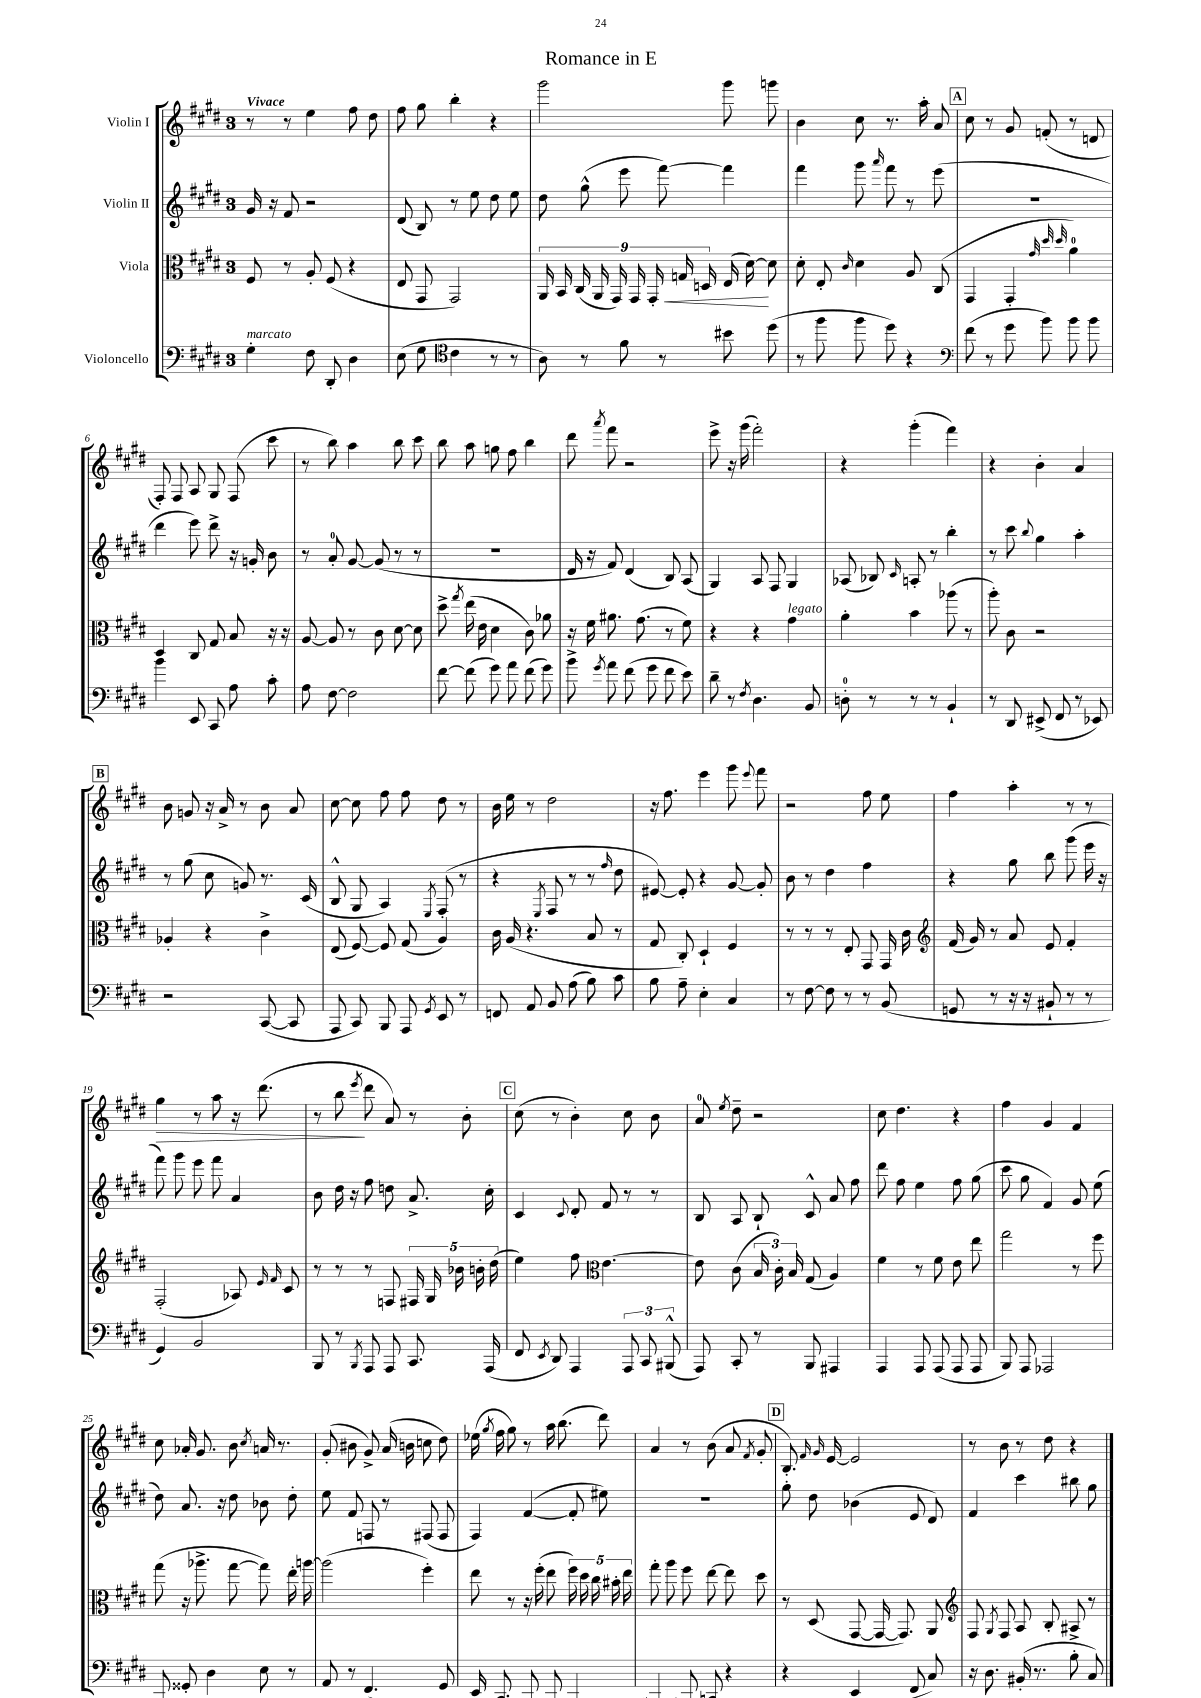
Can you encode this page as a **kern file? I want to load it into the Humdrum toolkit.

**kern	**kern	**kern	**kern
*staff4	*staff3	*staff2	*staff1
*clefF4	*clefC3	*clefG2	*clefG2
*k[f#c#g#d#]	*k[f#c#g#d#]	*k[f#c#g#d#]	*k[f#c#g#d#]
*M3/4	*M3/4	*M3/4	*M3/4
4G#'\	8F#/	16g#/	8r
.	.	16r	.
.	8r	8f#/	8r
8F#\	8A'/	2r	4ee\
8DD#'/	(8F#/	.	.
4D#\	4r	.	8ff#\
.	.	.	8dd#\
=	=	=	=
(8E\	8E/	(8d#/	8ff#\
8G#\	8GG#/	8B/)	8gg#\
*clefC4	*	*	*
4c#\	2GG#/)	8r	4bb'\
.	.	8ee\	.
8r	.	8dd#\	4r
8r	.	8ee\	.
=	=	=	=
8A\)	18AA/	8dd#\	2ggg#\
.	18BB/	.	.
.	(18C#/	.	.
8r	.	(8gg#^^\	.
.	18AA/	.	.
.	18GG#/)	.	.
8f#\	.	8eee\	.
.	18GG#/	.	.
.	18GG#'/	.	.
8r	.	[8fff#\)	.
.	18G/	.	.
.	18D/	.	.
8b#\	(16E/	4fff#\]	8ggg#\
.	[16d#\)	.	.
(8dd#\	8d#\]	.	8ggg\
=	=	=	=
8r	8d#'\	4fff#\	4b\
8ff#\	8E'/	.	.
.	16qqc#/	.	.
8ff#\	4d#\	8ggg#\	8cc#\
.	.	16qqaaa/	.
8dd#\)	.	8fff#\	8.r
4r	8A/	8r	.
.	.	.	16aa'\
.	(8C#/	(8eee\	8a/
=	=	=	=
*clefF4	*	*	*
(8f#\	4GG#/	2.r	8cc#\
8r	.	.	8r
8g#\	4GG#'/	.	8g#/
8b\)	.	.	(8f'/
.	32qqg#/	.	.
.	32qqdd#/	.	.
.	32qqdd#/	.	.
8b\	4a\)	.	8r
8b\	.	.	8d/
=	=	=	=
4b\	4D#/	4ddd#\	8F#'/)
.	.	.	8F#/
8EE/	8C#/	8eee\)	8A/
8CC#/	8G#/	8ddd#^\	8G#/
8A\	8B/	16r	(8F#/
.	.	16g'/	.
8c#'\	16r	8b\	8ccc#\
.	16r	.	.
=	=	=	=
8A\	[8A/	8r	8r
[8F#\	8A/]	8a'/	8bb\)
2F#\]	8r	[8g#/	4aa\
.	8c#\	(8g#/]	.
.	[8d#\	8r	8bb\
.	8d#\]	8r	8ccc#\
=	=	=	=
[8f#\	8dd#^\	2.r	8bb\
.	8qgg#/	.	.
(8f#\]	(16ee\	.	8aa\
.	16e\	.	.
8g#\)	4d#\	.	8gg\
8a\	.	.	8ff#\
(8f#\	8c#\)	.	4bb\
8g#\)	8a-\	.	.
=	=	=	=
8b^\	16r	16d#/	8ddd#\
.	16f#\	16r	.
8qg#/	.	.	8qaaa/
8a\	8.a#\	8f#/)	8fff#\
(8f#\	.	(4d#/	2r
.	(8.g#\	.	.
8g#\	.	.	.
8f#\	8r	8B/)	.
8e\)	8f#\)	(8A/	.
=	=	=	=
8d#~\	4r	4G#/)	8eee^\
8r	.	.	16r
.	.	.	(16ggg#\
8qF#/	.	.	.
4.D#\	4r	8A/	2fff#'\)
.	.	8F#/	.
.	4g#\	4G#/	.
8BB/	.	.	.
=	=	=	=
8D'\	4a'\	(8A-/	4r
8r	.	8B-/)	.
.	.	16qqc#/	.
8r	4b\	8A'/	(4ggg#'\
8r	.	8r	.
4BB`/	(8aa-\	4bb'\	4fff#\)
.	8r	.	.
=	=	=	=
8r	8aa'\)	8r	4r
8DD#/	8c#\	8ccc#\	.
.	.	8qqbb/	.
(8EE#^/	2r	4gg#\	4b'\
8FF#/	.	.	.
8r	.	4aa'\	4a/
8EE-/)	.	.	.
=	=	=	=
2r	4A-'/	8r	8b\
.	.	(8gg#\	8g/
.	4r	8cc#\	16r
.	.	.	16a^/
.	.	8g/)	8r
([8CC#/	4c#^\	8.r	8b\
8CC#/]	.	.	8a/
.	.	(16c#/	.
=	=	=	=
8AAA/	(8E/	8B^^/	[8cc#\
8CC#/)	[8F#/)	8G#/	8cc#\]
8BBB/	8F#/]	4A/)	8ff#\
8AAA/	(8G#/	.	8ff#\
8qGG#/	.	8qE/	.
8EE/	4A/)	(8F#'/	8dd#\
8r	.	8r	8r
=	=	=	=
8FF/	16c#\	4r	16b\
.	(16A/	.	16ee\
8AA/	4.r	.	8r
.	.	8qE/	.
8BB/	.	8F#/	2dd#\
(8A\	.	8r	.
8B\)	8B/	8r	.
.	.	16qqff#/	.
8c#\	8r	8dd#\	.
=	=	=	=
8B\	8G#/	[8e#/)	16r
.	.	.	8.ff#\
8A~\	8C#'/)	8e#'/]	.
4E'\	4D#`/	4r	4eee\
4C#/	4F#/	[8g#/	8ggg#\
.	.	.	8qqeee/
.	.	8g#'/]	8fff#\
=	=	=	=
8r	8r	8b\	2r
[8F#\	8r	8r	.
8F#\]	8r	4dd#\	.
8r	8E'/	.	.
8r	8GG#/	4ff#\	8ff#\
(8BB/	16GG#/	.	8ee\
.	16c#\	.	.
=	=	=	=
*	*clefG2	*	*
8GG/	(16f#/	4r	4ff#\
.	16g#/)	.	.
8r	8r	.	.
16r	8a/	8gg#\	4aa'\
16r	.	.	.
8BB#`/	8e/	8bb\	.
8r	4f#'/	(8ggg#\	8r
8r	.	16eee\	8r
.	.	16r	.
=	=	=	=
4GG#/)	(2F#'/	8fff#\)	4gg#\
.	.	8ggg#\	.
2BB/	.	8eee\	8r
.	.	8fff#\	8aa\
.	8A-/)	4a/	16r
.	.	.	(8.ddd#\
.	16qqe/	.	.
.	16qqf#/	.	.
.	8c#/	.	.
=	=	=	=
8BBB/	8r	8b\	8r
8r	8r	16dd#\	8bb\
.	.	16r	.
8qBBB/	.	.	8qeee/
8AAA/	8r	8ff#\	8ddd#\
8AAA/	8F/	8dd\	8a/)
8.CC#/	20F#/	8.a^/	8r
.	20G#/	.	.
.	20b-\	.	.
.	.	.	8b'\
.	20b'\	.	.
(16AAA/	.	16cc#'\	.
.	(20dd#\	.	.
=	=	=	=
8FF#/	4ee\)	4c#/	(8cc#\
8qEE/	.	.	.
8DD#/)	.	.	8r
.	.	8qqc#/	.
4AAA/	8ff#\	8d#'/	4b'\)
*	*clefC3	*	*
.	[4.e\	8f#/	.
12AAA/	.	8r	8cc#\
12CC#/	.	.	.
.	.	8r	8b\
(12BBB#^^/	.	.	.
=	=	=	=
8AAA/)	8e\]	8B/	8a/
.	.	.	8qee/
8CC#'/	(8c#\	8A/	8dd#~\
8r	24B/	8B`/	2r
.	24c#'\)	.	.
.	24B/	.	.
8BBB/	(8G#/	8c#^^/	.
4AAA#/	4A/)	8a/	.
.	.	8ff#\	.
=	=	=	=
4AAA/	4f#\	8ddd#\	8cc#\
.	.	8ff#\	4.dd#\
8AAA/	8r	4ee\	.
(8AAA/	8f#\	.	.
8AAA/	8e\	8ff#\	4r
8AAA/	8ee\	(8gg#\	.
=	=	=	=
8BBB/)	2gg#\	8ccc#\	4ff#\
8AAA/	.	8gg#\	.
2AAA-/	.	4f#/)	4g#/
.	8r	8g#/	4f#/
.	8ff#\	(8ee\	.
=	=	=	=
8AAA/	(8gg#\	8dd#\)	8cc#\
8GG##'/	16r	8.a/	16a-'/
.	8.aa-^\	.	8.g#/
4D#\	.	.	.
.	.	16r	.
.	[8gg#\	8dd#\	8b\
.	.	.	8qcc#/
8E\	8gg#\])	8b-\	16a/
.	.	.	8.r
8r	16ee'\	8dd#'\	.
.	[16aa\	.	.
=	=	=	=
8AA/	(2aa\]	8ee\	(8g#'/
8r	.	8f#/	8b#\
(4.FF#/	.	8F/	8g#^/)
.	.	8r	(16a/
.	.	.	16b\
.	4ff#'\)	(8F#/	8cc\
8GG#/	.	8F#/	8dd#\)
=	=	=	=
16EE/	8ee\	4F#/)	(16ee-\
.	.	.	8qgg#/
8.CC#/)	.	.	16ff#\
.	8r	.	8gg#\)
8BBB/	16r	([4f#/	8r
.	(16ff#'\	.	.
(8AAA/	8ee\	.	16aa\
.	.	.	(8.bb\
4AAA/)	20ff#\)	8f#'/]	.
.	20dd#\	.	.
.	20cc#\	.	.
.	.	8ee#\)	8ddd#\)
.	20b#'\	.	.
.	20ee\	.	.
=	=	=	=
4AAA#/	8gg#'\	2.r	4a/
.	8aa\	.	.
8AAA/	8ff#\	.	8r
(8CC/	[8ee\	.	(8b\
4r	8ee\]	.	8a/
.	.	.	8qf#/
.	8dd#\	.	8g#'/
=	=	=	=
4r	8r	8gg#'\	8.B'/)
.	(8D#/	8dd#\	.
.	.	.	16qqf#/
.	.	.	16qqg#/
.	.	.	[16e/
4EE/	[8GG#/	(4b-\	2e/]
.	16GG#/_	.	.
.	8.GG#/])	.	.
8FF#/	.	8e/	.
8C#/)	8AA/	8d#/)	.
=	=	=	=
*	*clefG2	*	*
16r	8F#/	4f#/	8r
8.D#\	.	.	.
.	8qG#/	.	.
.	8F#/	.	8b\
(16BB#'/	8A/	4ccc#\	8r
8.r	.	.	.
.	8B'/	.	8dd#\
8B'\	8A#^/	8bb#\	4r
8C#/)	8r	8gg#\	.
==	==	==	==
*-	*-	*-	*-
